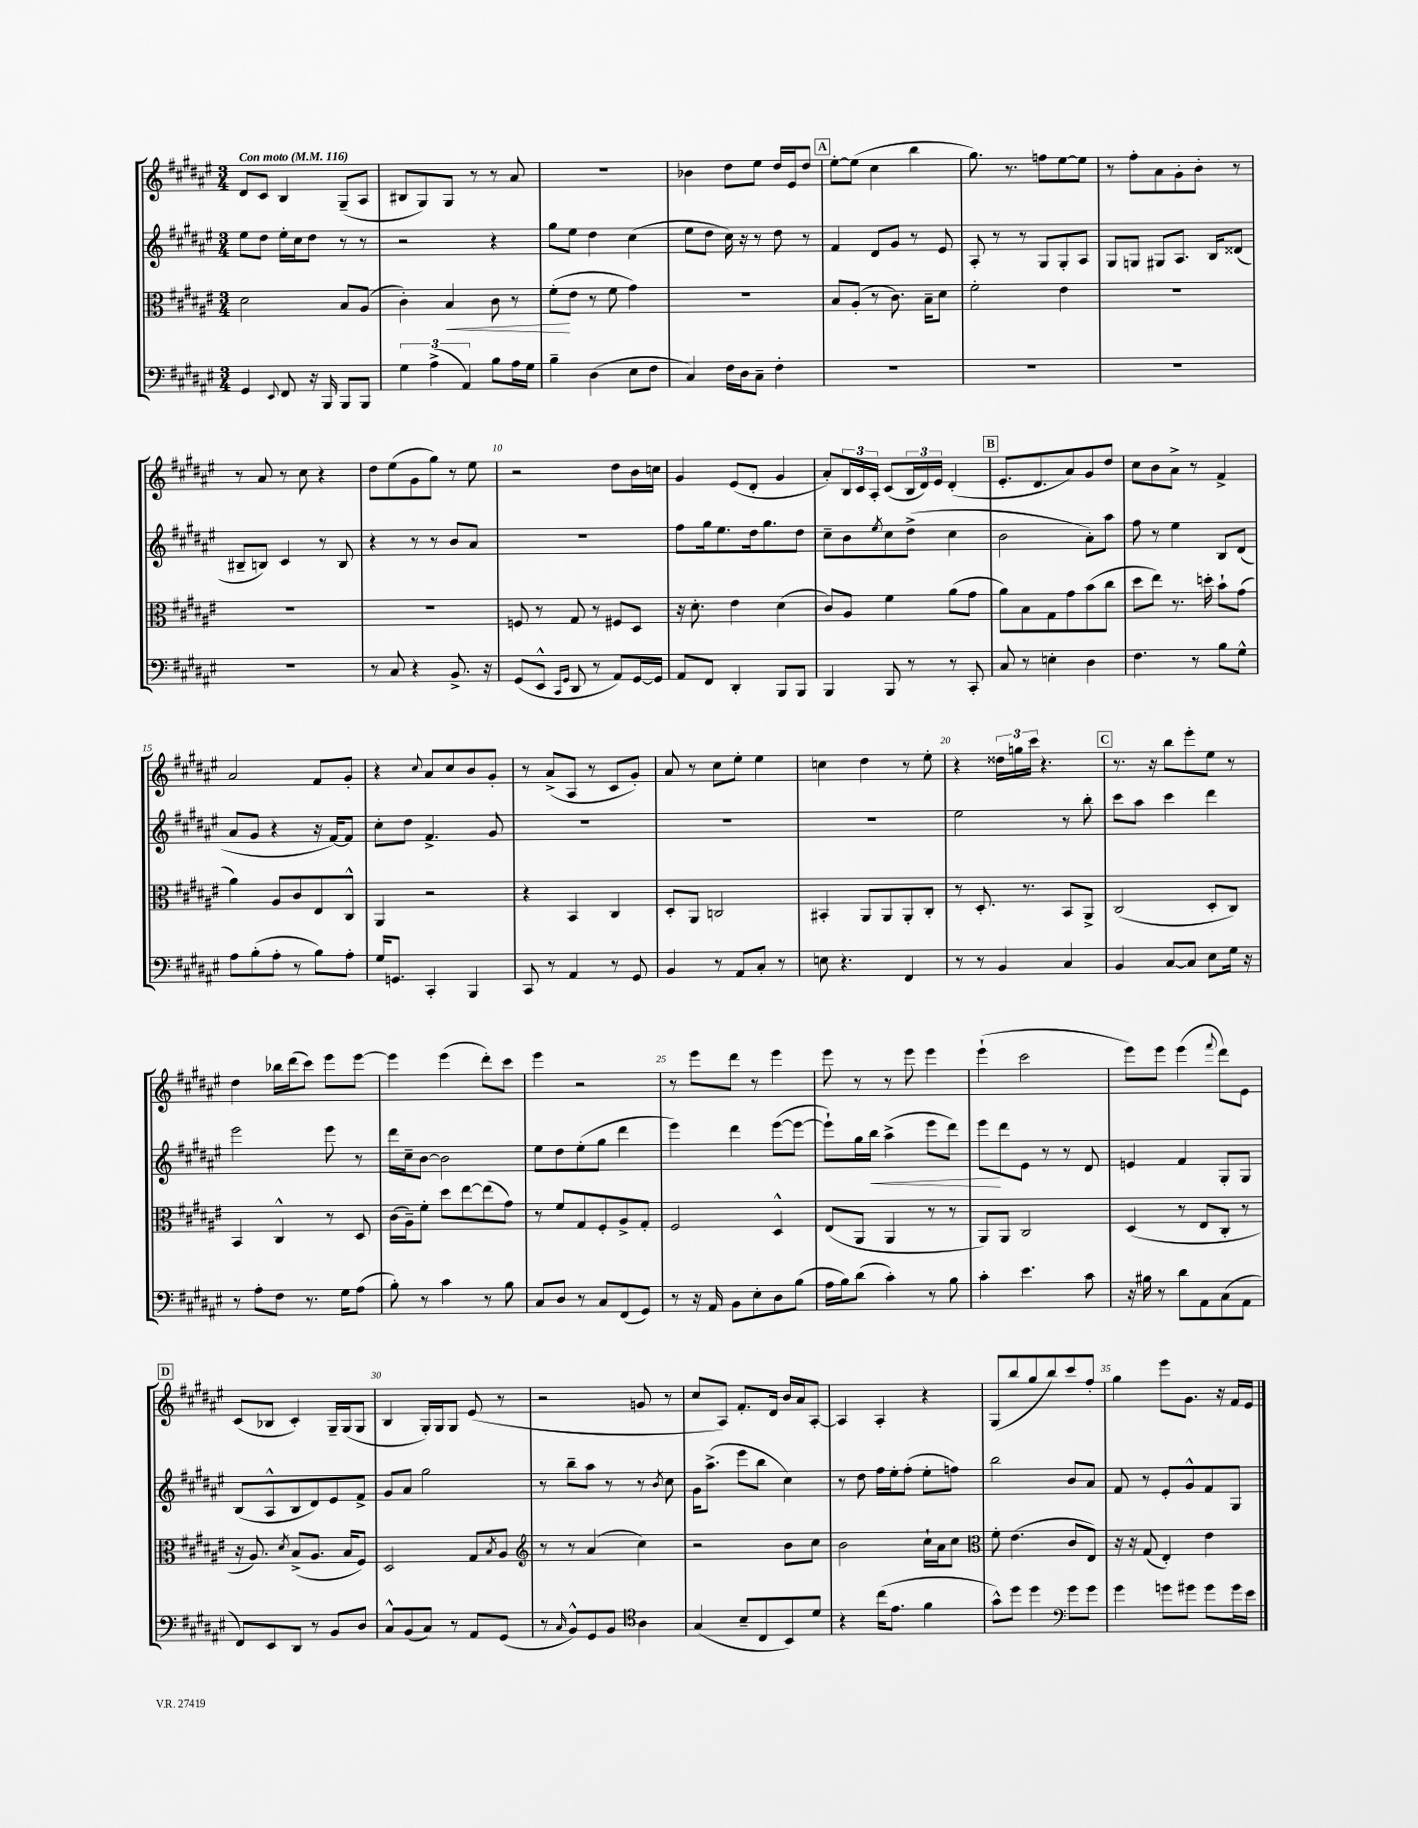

**kern	**kern	**dynam	**kern	**dynam	**kern
*part4	*part3	*part3	*part2	*part2	*part1
*staff4	*staff3	*staff3	*staff2	*staff2	*staff1
*clefF4	*clefC3	*	*clefG2	*	*clefG2
*k[f#c#g#d#a#e#]	*k[f#c#g#d#a#e#]	*	*k[f#c#g#d#a#e#]	*	*k[f#c#g#d#a#e#]
*M3/4	*M3/4	*	*M3/4	*	*M3/4
*MM116	*MM116	*	*MM116	*	*MM116
=1	=1	=1	=1	=1	=1
!	!	!	!	!	!LO:TX:a:B:t=Con moto
4GG#/	2d#\	.	8ee#\L	.	8d#/L
.	.	.	8dd#\J	.	8c#/J
8qqEE#/	.	.	.	.	.
8FF#/	.	.	16ee#'\LL	.	4B/
.	.	.	16cc#\J	.	.
16r	.	.	8dd#\J	.	.
16BBB/	.	.	.	.	.
8BBB/L	8B/L	.	8r	.	(8G#~/L
8BBB/J	(8A#/J	.	8r	.	8A#/J
=2	=2	=2	=2	=2	=2
6G#\	4c#'\)	.	2r	.	8B#X/L
.	.	.	.	.	8G#/)
(6A#^\	.	.	.	.	.
!	!	!LO:HP:b	!	!	!
.	4B/	<	.	.	8G#/J
6AA#/)	.	.	.	.	.
.	.	.	.	.	8r
8B\L	8c#\	.	4r	.	8r
16A#\L	8r	.	.	.	8a#/
16G#\JJ	.	.	.	.	.
=3	=3	=3	=3	=3	=3
4B~\	(8f#'\L	.	8gg#\L	.	2.r
.	8e#\J	[	8ee#\J	.	.
(4D#\	8r	.	4dd#\	.	.
.	8f#\	.	.	.	.
8E#\L	4g#\)	.	(4cc#\	.	.
8F#\J	.	.	.	.	.
=4	=4	=4	=4	=4	=4
4C#/)	2.r	.	8ee#\L	.	4b-X\
.	.	.	8dd#\J	.	.
16F#\LL	.	.	16cc#\)	.	8dd#\L
16D#\J	.	.	16r	.	.
8C#~\J	.	.	8r	.	8ee#\J
4F#'\	.	.	8dd#\	.	16dd#/LL
.	.	.	.	.	16e#/J
.	.	.	8r	.	8dd#/J
!!LO:REH:place=s1:t=A
=5	=5	=5	=5	=5	=5
2.r	8B/L	.	4f#/	.	[8ee#'\L
.	(8A#'/J	.	.	.	(8ee#\J]
.	8r	.	8d#/L	.	4cc#\
.	8.c#\)	.	8g#/J	.	.
.	.	.	8r	.	4bb\
.	16B~\KL	.	.	.	.
.	8d#\J	.	8e#/	.	.
=6	=6	=6	=6	=6	=6
2.r	2f#'\	.	8A#'/	.	8.gg#\)
.	.	.	8r	.	.
.	.	.	.	.	8.r
.	.	.	8r	.	.
.	.	.	8G#/L	.	8ffn\L
.	4e#\	.	8G#'/	.	[8ee#\
.	.	.	8A#/J	.	8ee#\J]
=7	=7	=7	=7	=7	=7
2.r	2.r	.	8G#/L	.	8r
.	.	.	8Gn/J	.	8ff#'\L
.	.	.	8G#X/L	.	8a#\
.	.	.	8.A#/J	.	8g#'\
.	.	.	.	.	8b'\J
.	.	.	16B/KL	.	.
.	.	.	(8d##X/J	.	8r
!!LO:LB:g=z
=8	=8	=8	=8	=8	=8
2.r	2.r	.	8B#X~/L	.	8r
.	.	.	8Bn/J)	.	8a#/
.	.	.	4c#/	.	8r
.	.	.	.	.	8cc#\
.	.	.	8r	.	4r
.	.	.	8B/	.	.
=9	=9	=9	=9	=9	=9
8r	2.r	.	4r	.	8dd#\L
8C#/	.	.	.	.	(8ee#\
4r	.	.	8r	.	8g#\
.	.	.	8r	.	8gg#\J)
8.BB^/	.	.	8b/L	.	8r
.	.	.	8a#/J	.	8ee#\
16r	.	.	.	.	.
=10	=10	=10	=10	=10	=10
(8GG#/L	8Fn/	.	2.r	.	2r
8EE#^^/J	8r	.	.	.	.
16qqCC#/LL	.	.	.	.	.
16qqGG#/JJ	.	.	.	.	.
8DD#/	8G#/	.	.	.	.
8r	8r	.	.	.	.
8AA#/L)	8F#X/L	.	.	.	8dd#\L
[16GG#/L	8D#/J	.	.	.	16b\L
16GG#/JJ]	.	.	.	.	16ccn\JJ
=11	=11	=11	=11	=11	=11
8AA#/L	16r	.	8ff#\L	.	4g#/
.	8.d#'\	.	.	.	.
8FF#/J	.	.	16gg#\k	.	.
.	.	.	8.ee#\	.	.
4DD#'/	4e#\	.	.	.	(8e#/L
.	.	.	16dd#\k	.	8d#'/J
.	.	.	8.gg#\	.	.
8BBB/L	(4d#\	.	.	.	4g#/
8BBB/J	.	.	8dd#\J	.	.
=12	=12	=12	=12	=12	=12
4BBB/	8c#/L)	.	8cc#~\L	.	8a#'/L)
.	8A#/J	.	8b\	.	24B/L
.	.	.	.	.	24c#/
.	.	.	.	.	24A#'/JJ
.	.	.	8qee#/	.	.
8BBB/	4f#\	.	8cc#\	.	(8c#/L
8r	.	.	(8dd#^\J	.	24B/L
.	.	.	.	.	24d#/)
.	.	.	.	.	24e#/JJ
8r	(8a#\L	.	4cc#\	.	(4d#'/
8CC#'/	8g#\J	.	.	.	.
!!LO:REH:place=s1:t=B
=13	=13	=13	=13	=13	=13
8C#/	8a#\L)	.	2b\	.	8.e#'/L
8r	8B\	.	.	.	.
.	.	.	.	.	8.d#/
4En'\	8G#\	.	.	.	.
.	8g#\	.	.	.	8a#/)
4D#\	(8b\	.	8a#'\L)	.	8g#/
.	8cc#\J	.	8aa#\J	.	8dd#/J
=14	=14	=14	=14	=14	=14
4.F#\	8dd#\L	.	8ff#\	.	8cc#\L
.	8ee#\J)	.	8r	.	8b\
.	8.r	.	4ee#\	.	8a#^\J
8r	.	.	.	.	8r
.	16ddn'\	.	.	.	.
8B\L	8b`\L	.	8B/L	.	4f#^/
8G#^^\J	(8g#\J	.	(8d#/J	.	.
!!LO:LB:g=z
=15	=15	=15	=15	=15	=15
8A#\L	4a#\)	.	8a#/L	.	2a#/
(8B'\	.	.	8g#/J	.	.
8A#'\J	8A#/L	.	4r	.	.
8r	8c#/	.	.	.	.
8B\L)	8E#/	.	16r	.	8f#/L
.	.	.	[16f#/KL)	.	.
8A#'\J	8C#^^/J	.	8f#/J]	.	8g#'/J
=16	=16	=16	=16	=16	=16
16G#/KL	4AA#/	.	8cc#'\L	.	4r
8.GGn/J	.	.	.	.	.
.	.	.	8dd#\J	.	.
.	.	.	.	.	8qqcc#/
4CC#'/	2r	.	4.f#^/	.	8a#/L
.	.	.	.	.	8cc#/
4BBB/	.	.	.	.	8b/
.	.	.	8g#/	.	8g#'/J
=17	=17	=17	=17	=17	=17
8CC#/	4r	.	2.r	.	8r
8r	.	.	.	.	(8a#^/L
4AA#/	4BB/	.	.	.	8A#/J
.	.	.	.	.	8r
8r	4C#/	.	.	.	8c#/L
8GG#/	.	.	.	.	8g#'/J)
=18	=18	=18	=18	=18	=18
4BB/	8D#'/L	.	2.r	.	8a#/
.	8AA#/J	.	.	.	8r
8r	2Cn/	.	.	.	8cc#\L
8AA#/L	.	.	.	.	8ee#'\J
8C#'/J	.	.	.	.	4ee#\
8r	.	.	.	.	.
=19	=19	=19	=19	=19	=19
8En\	4BB#X'/	.	2.r	.	4ccn\
4.r	.	.	.	.	.
.	8AA#/L	.	.	.	4dd#\
.	8AA#/	.	.	.	.
4FF#/	8AA#'/	.	.	.	8r
.	8C#'/J	.	.	.	8ee#'\
=20	=20	=20	=20	=20	=20
8r	8r	.	2ee#\	.	4r
8r	8.D#'/	.	.	.	.
4BB/	.	.	.	.	24dd##X\LL
.	.	.	.	.	24ggn\
.	8.r	.	.	.	.
.	.	.	.	.	24ccc#\JJ
.	.	.	.	.	4.r
4C#/	8BB/L	.	8r	.	.
.	8AA#^/J	.	8bb'\	.	.
!!LO:REH:place=s1:t=C
=21	=21	=21	=21	=21	=21
4BB/	(2C#/	.	8ccc#\L	.	8.r
.	.	.	8aa#\J	.	.
.	.	.	.	.	16r
[8C#/L	.	.	4ccc#\	.	8bb\L
8C#/J]	.	.	.	.	8eee#'\
8E#\L	8D#'/L	.	4ddd#\	.	8ee#\J
16G#\Jk	8C#/J)	.	.	.	8r
16r	.	.	.	.	.
!!LO:LB:g=z
=22	=22	=22	=22	=22	=22
8r	4BB/	.	2eee#\	.	4dd#\
8A#'\L	.	.	.	.	.
8F#\J	4C#^^/	.	.	.	16bb-X\LL
.	.	.	.	.	(16ddd#\J
8.r	.	.	.	.	8ccc#\J)
.	8r	.	8eee#\	.	8eee#\L
16G#\KL	.	.	.	.	.
(8A#\J	8D#/	.	8r	.	[8eee#\J
=23	=23	=23	=23	=23	=23
8B'\)	(16c#\LL	.	16ddd#\LL	.	4eee#\]
.	16A#~\J)	.	16cc#~\J	.	.
8r	8f#'\J	.	[8b\J	.	.
4c#\	8dd#\L	.	2b\]	.	(4eee#\
.	[8ee#\	.	.	.	.
8r	(8ee#\]	.	.	.	8ddd#'\L)
8B\	8g#\J)	.	.	.	8ccc#\J
=24	=24	=24	=24	=24	=24
8C#/L	8r	.	8ee#\L	.	4eee#\
8D#/J	8f#/L	.	8dd#\	.	.
8r	8G#/	.	(8ee#'\	.	2r
8C#/L	8F#'/	.	8gg#\J	.	.
(8FF#/	8A#^/	.	4ddd#\	.	.
8GG#/J)	8G#'/J	.	.	.	.
=25	=25	=25	=25	=25	=25
8r	2F#/	.	4eee#\)	.	8r
16r	.	.	.	.	8eee#\L
16AA#/	.	.	.	.	.
8BB\L	.	.	4ddd#\	.	8ddd#\J
8E#'\	.	.	.	.	8r
8D#\	4D#^^/	.	([8eee#\L	.	4eee#\
(8B\J	.	.	8eee#\J_	.	.
=26	=26	=26	=26	=26	=26
16A#\LL	(8E#/L	.	8eee#`\L])	.	8eee#\
16B\J)	.	.	.	.	.
(8d#\J	8AA#/J	.	16gg#\L	.	8r
!	!	!	!	!LO:HP:b	!
.	.	.	16bb\JJ	<	.
4c#'\)	4AA#/	.	(4aa#^\	.	8r
.	.	.	.	.	8eee#\
8r	8r	.	8eee#\L	.	4eee#\
8B\	8r	.	8ddd#\J)	.	.
=27	=27	=27	=27	=27	=27
4c#'\	8AA#/L)	.	8eee#\L	.	(4eee#`\
.	8AA#/J	.	8ddd#\	[	.
4.e#\	2C#/	.	8e#\J	.	2ccc#\
.	.	.	8r	.	.
.	.	.	8r	.	.
8c#\	.	.	8d#/	.	.
=28	=28	=28	=28	=28	=28
16r	(4D#/	.	4en/	.	8eee#\L)
16B#X\	.	.	.	.	.
8r	.	.	.	.	8eee#\J
8d#\L	8r	.	4f#/	.	(4eee#\
8AA#\	8E#/L	.	.	.	.
.	.	.	.	.	8qqfff#/
(8C#\	8C#'/J	.	8G#'/L	.	8ddd#\L)
8AA#\J	8r	.	8G#/J	.	8e#\J
!!LO:LB:g=z
!!LO:REH:place=s1:t=D
=29	=29	=29	=29	=29	=29
8FF#/L)	16r	.	(8B/L	.	(8c#/L
.	8.A#/)	.	.	.	.
8EE#/	.	.	8A#^^/	.	8B-X/J
.	8qd#/	.	.	.	.
8DD#/J	(8B^/L	.	8B/	.	4c#'/)
8r	8.A#/J	.	8d#/)	.	.
8BB/L	.	.	8e#/	.	16G#~/LL
.	16B/KL	.	.	.	(16G#/J
8D#/J	8F#/J)	.	8f#^/J	.	8G#/J
=30	=30	=30	=30	=30	=30
8C#^^/L	2D#/	.	8g#/L	.	4B/
(8BB/	.	.	8a#/J	.	.
8C#/J)	.	.	2gg#\	.	16G#'/LL)
.	.	.	.	.	16G#/J
8r	.	.	.	.	8G#/J
8AA#/L	8G#/L	.	.	.	(8e#/
.	8qB/	.	.	.	.
(8GG#/J	8A#/J	.	.	.	8r
=31	=31	=31	=31	=31	=31
*	*clefG2	*	*	*	*
8r	8r	.	8r	.	2r
16qqC#/	.	.	.	.	.
8BB^^/L)	8r	.	8bb~\L	.	.
8GG#/	(4a#/	.	8aa#\J	.	.
8BB/J	.	.	8r	.	.
*clefC4	*	*	*	*	*
4A#\	4cc#\)	.	8r	.	8gn/
.	.	.	8qb/	.	.
.	.	.	8cc#\	.	8r
=32	=32	=32	=32	=32	=32
(4G#/	2r	.	16g#\KL	.	8cc#/L
.	.	.	(8.aa#^\J	.	.
.	.	.	.	.	8A#/J)
8B~/L	.	.	8eee#\L	.	8.f#'/L
8C#/	.	.	8bb\J	.	.
.	.	.	.	.	16d#/Jk
8BB/)	8b\L	.	4cc#\)	.	16b/LL
.	.	.	.	.	16a#/J
8d#/J	8cc#\J	.	.	.	[8A#'/J
=33	=33	=33	=33	=33	=33
4r	2b\	.	8r	.	4A#/]
.	.	.	8dd#\	.	.
(16cc#\KL	.	.	16ff#\LL	.	4A#'/
8.e#\J	.	.	16ee#'\J	.	.
.	.	.	(8ff#'\J	.	.
4f#\	16cc#`\LL	.	8ee#'\L	.	4r
.	16a#\J	.	.	.	.
.	8cc#\J	.	8ffn\J)	.	.
=34	=34	=34	=34	=34	=34
*	*clefC3	*	*	*	*
8g#^^\L)	8f#'\	.	2bb\	.	(8G#/L
8dd#\J	(4.e#\	.	.	.	8bb/
4dd#\	.	.	.	.	8gg#/
.	.	.	.	.	8bb/)
*clefF4	*	*	*	*	*
8g#\L	8c#/L	.	8b/L	.	8ccc#/
8g#\J	8E#/J)	.	8a#/J	.	8ff#'/J
=35	=35	=35	=35	=35	=35
4g#\	16r	.	8f#/	.	4gg#\
.	16r	.	.	.	.
.	(8G#/	.	8r	.	.
8gn\L	4E#'/)	.	8e#'/L	.	8eee#\L
8g#X\J	.	.	8g#^^/	.	8.g#\J
8g#\L	4e#\	.	8f#/	.	.
.	.	.	.	.	16r
16g#\L	.	.	8G#/J	.	16f#/LL
16e#\JJ	.	.	.	.	16e#/JJ
==	==	==	==	==	==
*-	*-	*-	*-	*-	*-
